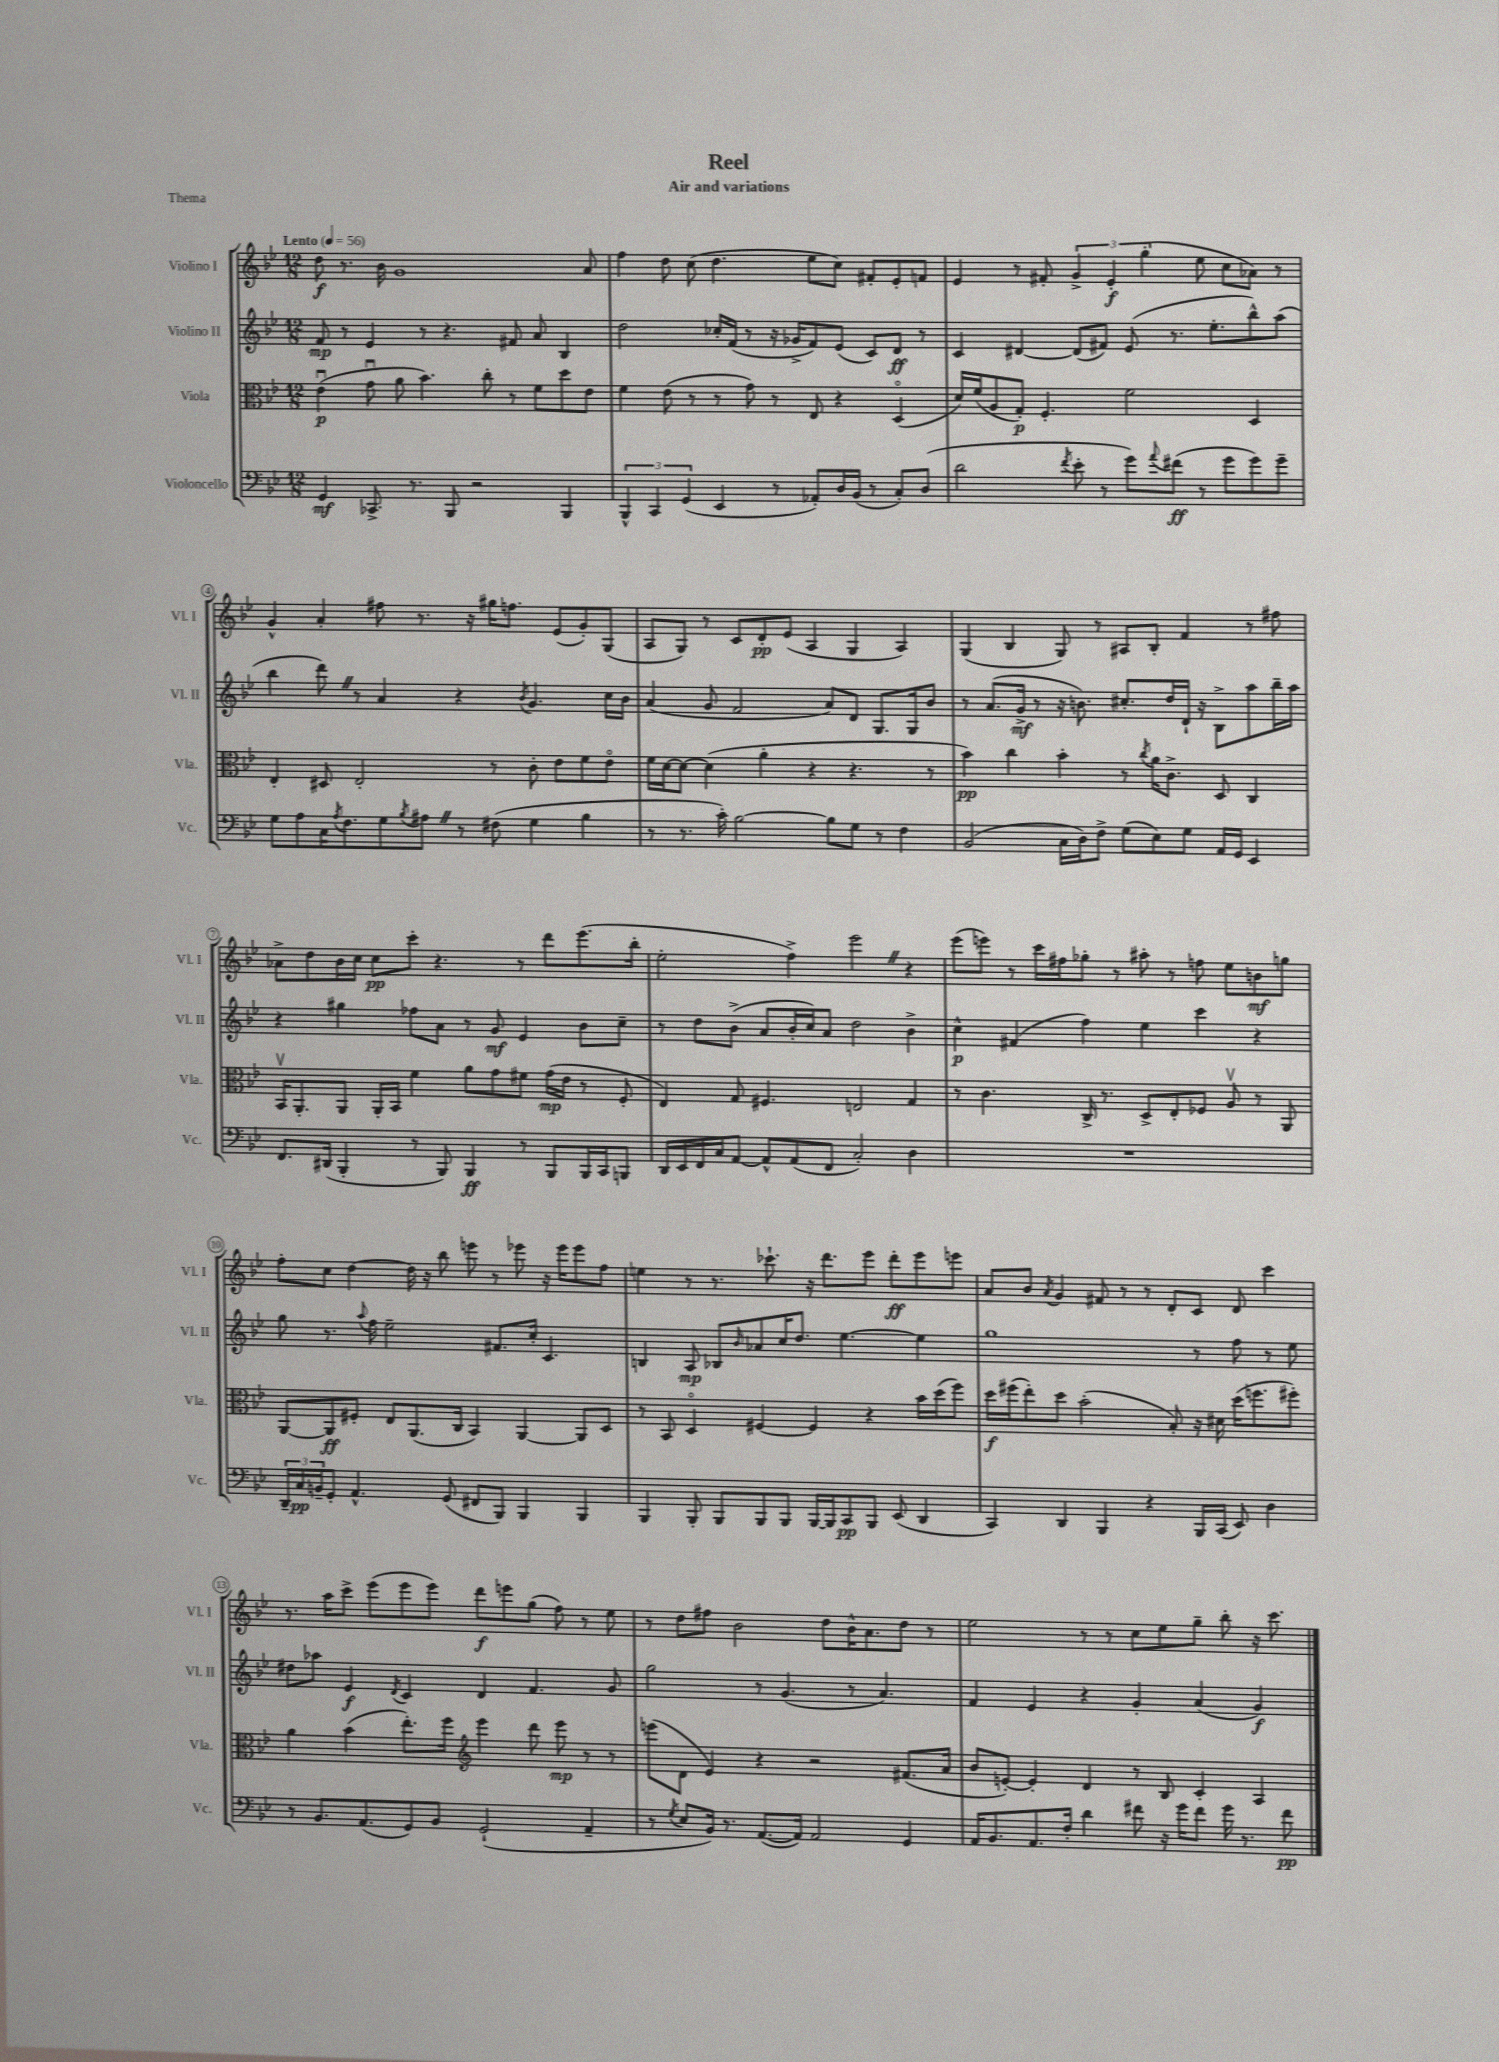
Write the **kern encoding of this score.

**kern	**dynam	**kern	**dynam	**kern	**dynam	**kern	**dynam
*part4	*part4	*part3	*part3	*part2	*part2	*part1	*part1
*staff4	*staff4	*staff3	*staff3	*staff2	*staff2	*staff1	*staff1
*I"Violoncello	*	*I"Viola	*	*I"Violino II	*	*I"Violino I	*
*I'Vc.	*	*I'Vla.	*	*I'Vl. II	*	*I'Vl. I	*
*clefF4	*	*clefC3	*	*clefG2	*	*clefG2	*
*k[b-e-]	*	*k[b-e-]	*	*k[b-e-]	*	*k[b-e-]	*
*M12/8	*	*M12/8	*	*M12/8	*	*M12/8	*
*MM56	*	*MM56	*	*MM56	*	*MM56	*
=1	=1	=1	=1	=1	=1	=1	=1
!	!	!	!	!	!	!LO:TX:a:B:t=Lento	!
4GG/	mf	(4e-u\	p	8f/	mp	8dd\	f
.	.	.	.	8r	.	8.r	.
8.CC-X^/	.	8gu\	.	4e-/	.	.	.
.	.	.	.	.	.	16b-\	.
.	.	8a\	.	.	.	1g	.
8.r	.	.	.	.	.	.	.
.	.	4.b-\)	.	8r	.	.	.
8BBB-/	.	.	.	4.r	.	.	.
2r	.	.	.	.	.	.	.
.	.	8cc'\	.	.	.	.	.
.	.	8r	.	8f#X/	.	.	.
.	.	8f\L	.	8a/	.	.	.
4BBB-/	.	8dd\	.	4B-/	.	.	.
.	.	8e-\J	.	.	.	8a/	.
=2	=2	=2	=2	=2	=2	=2	=2
6BBB-^^/	.	4f\	.	2dd\	.	4ff\	.
6CC/	.	.	.	.	.	.	.
.	.	(8e-\	.	.	.	8dd\	.
(6GG/	.	.	.	.	.	.	.
.	.	8r	.	.	.	(8cc\	.
4EE-/	.	8r	.	16cc-X'/LL	.	4.dd\	.
.	.	.	.	(16f/JJ	.	.	.
.	.	8g\)	.	8r	.	.	.
8r	.	8r	.	16r	.	.	.
.	.	.	.	16g-X^/KL	.	.	.
8AA-X'/L)	.	8E-/	.	8f/)	.	8ee-\L	.
16D/L	.	4r	.	(8e-/J	.	8cc\J)	.
(16BB-/JJ	.	.	.	.	.	.	.
8r	.	.	.	8c/L)	.	8f#X'/L	.
8C'/L)	.	(4D/	.	8d/J	ff	8e-'/	.
(8D/J	.	.	.	8r	.	8fn/J	.
=3	=3	=3	=3	=3	=3	=3	=3
2d\	.	16d/LL)	.	4c/	.	4e-/	.
.	.	(16f/J	.	.	.	.	.
.	.	8A/	.	.	.	.	.
.	.	8G'/J)	p	[4d#X/	.	8r	.
.	.	4.F'/	.	.	.	8f#X'/	.
8qf/	.	.	.	.	.	.	.
8e-'\	.	.	.	(8d#/L]	.	6g^/	.
8r	.	.	.	8f#X/J)	.	.	.
.	.	.	.	.	.	6e-'/	f
8g\L)	.	2f\	.	(8e-/	.	.	.
.	.	.	.	.	.	(6gg'\	.
8qqa/	.	.	.	.	.	.	.
(8f#X\J	ff	.	.	8.r	.	.	.
8r	.	.	.	.	.	8ee-\	.
.	.	.	.	8.ee-'\L	.	.	.
8g\L	.	.	.	.	.	8cc\L	.
8g\)	.	4D/	.	8bb-^^\)	.	8a-X\J)	.
8g~\J	.	.	.	(8aa\J	.	8r	.
!!LO:LB:g=z
=4	=4	=4	=4	=4	=4	=4	=4
8G\L	.	4E-'/	.	4bb-\	.	4g^^/	.
8A\	.	.	.	.	.	.	.
16C\K	.	8D#X/	.	8dddZ\)	.	4a'/	.
8qA/	.	.	.	.	.	.	.
8.F\	.	.	.	.	.	.	.
.	.	2E-'/	.	8r	.	.	.
8G\	.	.	.	4a/	.	8ff#X\	.
8qB-/	.	.	.	.	.	.	.
8A#XZ\J	.	.	.	.	.	8.r	.
8r	.	.	.	4r	.	.	.
.	.	.	.	.	.	16r	.
(8F#X\	.	8r	.	.	.	16gg#X\KL	.
.	.	.	.	.	.	8.ffn\J	.
.	.	.	.	8qb-/	.	.	.
4G\	.	8c'\	.	4.g/	.	.	.
.	.	8e-\L	.	.	.	(8e-/L	.
4B-\	.	8f\	.	.	.	8g'/)	.
.	.	8e-\J	.	16cc\LL	.	(8G/J	.
.	.	.	.	16b-\JJ	.	.	.
=5	=5	=5	=5	=5	=5	=5	=5
8r	.	16f\LL	.	(4a/	.	8A/L	.
.	.	[16d\J	.	.	.	.	.
8.r	.	8d\J_	.	.	.	8G/J)	.
.	.	(4d\]	.	8g/	.	8r	.
16c'\)	.	.	.	.	.	.	.
[2B-\	.	.	.	2f/	.	8c/L	.
.	.	4a'\	.	.	.	8d'/	pp
.	.	.	.	.	.	(8e-/J	.
.	.	4r	.	.	.	4A/	.
8B-\L]	.	.	.	8a/L)	.	.	.
8G\J	.	4.r	.	8d/J	.	4G/	.
8r	.	.	.	8.G/L	.	.	.
4F\	.	.	.	.	.	4A/)	.
.	.	.	.	16G/k	.	.	.
.	.	8r	.	8b-/J	.	.	.
=6	=6	=6	=6	=6	=6	=6	=6
(2BB-/	.	4b-\)	pp	8r	.	(4G/	.
.	.	.	.	(8.a/L	.	.	.
.	.	4cc\	.	.	.	4B-/	.
.	.	.	.	16g^/Jk	mf	.	.
.	.	.	.	8r	.	.	.
16C\LL	.	4b-'\	.	16r	.	8G/)	.
16D\J)	.	.	.	8.bn\)	.	.	.
8F^\J	.	.	.	.	.	8r	.
(8G\L	.	8r	.	8.cc#X'/L	.	8A#X/L	.
.	.	8qcc/	.	.	.	.	.
8E-\)	.	16a\KL	.	.	.	8B-'/J	.
.	.	8.c^\J	.	16dd/L	.	.	.
8G\J	.	.	.	16d`/JJ	.	4f/	.
.	.	.	.	16r	.	.	.
16AA/LL	.	8D/	.	8B-^\L	.	.	.
16GG/JJ	.	.	.	.	.	.	.
4EE-/	.	4C/	.	8aa\	.	8r	.
.	.	.	.	16bb-~\L	.	8ff#X\	.
.	.	.	.	16aa\JJ	.	.	.
!!LO:LB:g=z
=7	=7	=7	=7	=7	=7	=7	=7
8.FF/L	.	16BB-v/KL	.	4r	.	8a-X^\L	.
.	.	8.AA'/	.	.	.	.	.
.	.	.	.	.	.	8dd\	.
(16DD#X/Jk	.	.	.	.	.	.	.
4BBB-'/	.	8AA/J	.	4gg#X\	.	16b-\L	.
.	.	.	.	.	.	16cc\JJ	.
.	.	16AA'/LL	.	.	.	8cc\L	pp
.	.	16BB-/JJ	.	.	.	.	.
8r	.	4f\	.	8ff-X\L	.	8ccc'\J	.
8BBB-/)	.	.	.	8a\J	.	4.r	.
4BBB-/	ff	8a\L	.	8r	.	.	.
.	.	8g\	.	8g/	mf	.	.
8r	.	8f#X\J	.	4e-/	.	8r	.
8BBB-/L	.	(16g\LL	mp	.	.	8ddd\L	.
.	.	16e-\JJ	.	.	.	.	.
16BBB-/L	.	8r	.	8b-\L	.	(8.eee-\	.
16CC/J	.	.	.	.	.	.	.
8BBBn/J	.	8F'/	.	8cc~\J	.	.	.
.	.	.	.	.	.	16bb-'\Jk	.
=8	=8	=8	=8	=8	=8	=8	=8
16DD/LL	.	4E-/)	.	8r	.	2ee-'\	.
16EE-/	.	.	.	.	.	.	.
16FF/	.	.	.	8dd\L	.	.	.
16C/J	.	.	.	.	.	.	.
[8AA/J	.	8G/	.	(8b-^\J	.	.	.
8AA^^/L]	.	4.F#X/	.	8a/L	.	.	.
(8AA/	.	.	.	16b-'/L	.	4ff^\)	.
.	.	.	.	16cc/J)	.	.	.
8FF/J	.	.	.	8a/J	.	.	.
2C'/)	.	2En/	.	2dd\	.	2eee-Z\	.
4D\	.	4G/	.	4b-^\	.	4r	.
=9	=9	=9	=9	=9	=9	=9	=9
1.r	.	8r	.	4cc^^\	p	(8eee-\L	.
.	.	4.c\	.	.	.	8eeen\J)	.
.	.	.	.	(4f#X/	.	8r	.
.	.	.	.	.	.	16ccc\LL	.
.	.	.	.	.	.	16ff#X\J	.
.	.	16C^/	.	4ff\)	.	8gg-X'\J	.
.	.	8.r	.	.	.	.	.
.	.	.	.	.	.	8r	.
.	.	8D^/L	.	4ee-\	.	8aa#X'\	.
.	.	8E-'/	.	.	.	8r	.
.	.	8F-X/J	.	4ccc\	.	8ffn\	.
.	.	8Av/	.	.	.	8ee-\L	.
.	.	8r	.	4r	.	8bn\	mf
.	.	8AA/	.	.	.	8ggn\J	.
!!LO:LB:g=z
=10	=10	=10	=10	=10	=10	=10	=10
24DD~/LL	.	[8AA/L	.	8gg\	.	8ff'\L	.
24C/	pp	.	.	.	.	.	.
24BBn~/J	.	.	.	.	.	.	.
8GG'/J	.	8AA/]	ff	8.r	.	8cc\J	.
4.AA^^/	.	8F#X'/J	.	.	.	[4dd\	.
.	.	.	.	8qqaa/	.	.	.
.	.	.	.	16ff\	.	.	.
.	.	8E-/L	.	2ee-~\	.	.	.
.	.	(8.AA/	.	.	.	16dd\]	.
.	.	.	.	.	.	16r	.
(8GG/	.	.	.	.	.	8bb-\	.
.	.	16C/Jk	.	.	.	.	.
8FF#X/L	.	4BB-/)	.	.	.	8eeen\	.
8BBB-/J)	.	.	.	8.f#X/L	.	8r	.
4BBB-/	.	[4AA/	.	.	.	8eee-X\	.
.	.	.	.	16cc'/Jk	.	.	.
.	.	.	.	4.c/	.	16r	.
.	.	.	.	.	.	16eee-\KL	.
4BBB-/	.	8AA/L]	.	.	.	8eee-\	.
.	.	8D/J	.	.	.	8ff\J	.
=11	=11	=11	=11	=11	=11	=11	=11
4BBB-/	.	8r	.	4Bn/	.	4een\	.
.	.	8BB-/	.	.	.	.	.
8BBB-'/	.	4D/	.	8A/	mp	8r	.
8BBB-/L	.	.	.	8B-X/L	.	8.r	.
.	.	.	.	16qqb-/	.	.	.
8BBB-/	.	[4F#X/	.	8a-X/	.	.	.
.	.	.	.	.	.	8.ccc-X`\	.
8BBB-/J	.	.	.	16cc/K	.	.	.
.	.	.	.	8.dd/J	.	.	.
[16BBB-/LL	.	4F#/]	.	.	.	16r	.
16BBB-/J]	.	.	.	.	.	8.ddd\L	.
8CC/	pp	.	.	[4.ee-\	.	.	.
8BBB-/J	.	4r	.	.	.	8eee-\J	.
(8EE-/	.	.	.	.	.	8ddd'\L	ff
4DD/	.	16b-\LL	.	4ee-\]	.	8eee-\	.
.	.	(16dd\J	.	.	.	.	.
.	.	8ff\J)	.	.	.	8eeen\J	.
=12	=12	=12	=12	=12	=12	=12	=12
4CC/)	.	16dd\LL	f	1gg	.	8a/L	.
.	.	(16ff#X\J	.	.	.	.	.
.	.	8ee-'\)	.	.	.	8b-/J	.
.	.	.	.	.	.	8qa/	.
4DD/	.	8dd\J	.	.	.	4g/	.
.	.	(2b-'\	.	.	.	.	.
4BBB-/	.	.	.	.	.	8f#X/	.
.	.	.	.	.	.	8r	.
4r	.	.	.	.	.	8r	.
.	.	8B-'/)	.	.	.	8d'/L	.
16BBB-/LL	.	16r	.	8r	.	8c/J	.
(16CC/JJ	.	16d#X\	.	.	.	.	.
8EE-/)	.	(16dd\KL	.	8ff\	.	8d/	.
.	.	8.ffn\	.	.	.	.	.
4D\	.	.	.	8r	.	4ccc\	.
.	.	8ff#X'\J)	.	8ee-\	.	.	.
!!LO:LB:g=z
=13	=13	=13	=13	=13	=13	=13	=13
8r	.	4a\	.	8dd#X\L	.	8.r	.
8.BB-/L	.	.	.	8aa-X\J	.	.	.
.	.	.	.	.	.	16aa\KL	.
.	.	(4b-\	.	4e-/	f	8ccc^\J	.
(8.AA/	.	.	.	.	.	.	.
.	.	.	.	.	.	(8eee-\L	.
.	.	.	.	8qd/	.	.	.
8GG/)	.	8.ee-'\L)	.	4c/	.	8eee-\	.
8BB-/J	.	.	.	.	.	8eee-\J)	.
.	.	16ff\Jk	.	.	.	.	.
*	*	*clefG2	*	*	*	*	*
(2GG`/	.	4eee-\	.	4d/	.	8ddd\L	f
.	.	.	.	.	.	8eeen\	.
.	.	8ddd\	.	4.f/	.	(8gg\J	.
.	.	8eee-\	mp	.	.	8ff\)	.
4AA~/	.	8r	.	.	.	8r	.
.	.	8r	.	8g/	.	8ee-\	.
=14	=14	=14	=14	=14	=14	=14	=14
8r	.	(8eeen\L	.	2gg\	.	8r	.
8qG/	.	.	.	.	.	.	.
8E-/L	.	8d\J	.	.	.	8dd\L	.
16BB-/Jk)	.	4e-/)	.	.	.	8ff#X\J	.
8.r	.	.	.	.	.	.	.
.	.	.	.	.	.	2b-\	.
([8.AA/L	.	4r	.	8r	.	.	.
.	.	.	.	(4.g/	.	.	.
16AA/Jk])	.	.	.	.	.	.	.
2AA/	.	2r	.	.	.	.	.
.	.	.	.	.	.	8dd\L	.
.	.	.	.	8r	.	16b-^^\K	.
.	.	.	.	.	.	8.a\	.
.	.	.	.	4.a/)	.	.	.
4GG/	.	(8.f#X/L	.	.	.	8dd\J	.
.	.	.	.	.	.	8r	.
.	.	16a/Jk	.	.	.	.	.
=15	=15	=15	=15	=15	=15	=15	=15
16AA/KL	.	8b-/L	.	4f/	.	2ee-\	.
8.BB-/	.	.	.	.	.	.	.
.	.	[8en'/J)	.	.	.	.	.
8.AA/	.	4e'/]	.	4e-/	.	.	.
16F'/Jk	.	.	.	.	.	.	.
4d\	.	4d/	.	4r	.	8r	.
.	.	.	.	.	.	8r	.
8f#X\	.	8r	.	4g'/	.	8cc\L	.
16r	.	8B-/	.	.	.	8ee-\	.
16g\KL	.	.	.	.	.	.	.
8f#\J	.	4c'/	.	(4a/	.	8gg~\J	.
16g\	.	.	.	.	.	8bb-'\	.
8.r	.	.	.	.	.	.	.
.	.	4A/	.	4g/)	f	16r	.
.	.	.	.	.	.	8.ccc\	.
8f#\	pp	.	.	.	.	.	.
==	==	==	==	==	==	==	==
*-	*-	*-	*-	*-	*-	*-	*-
